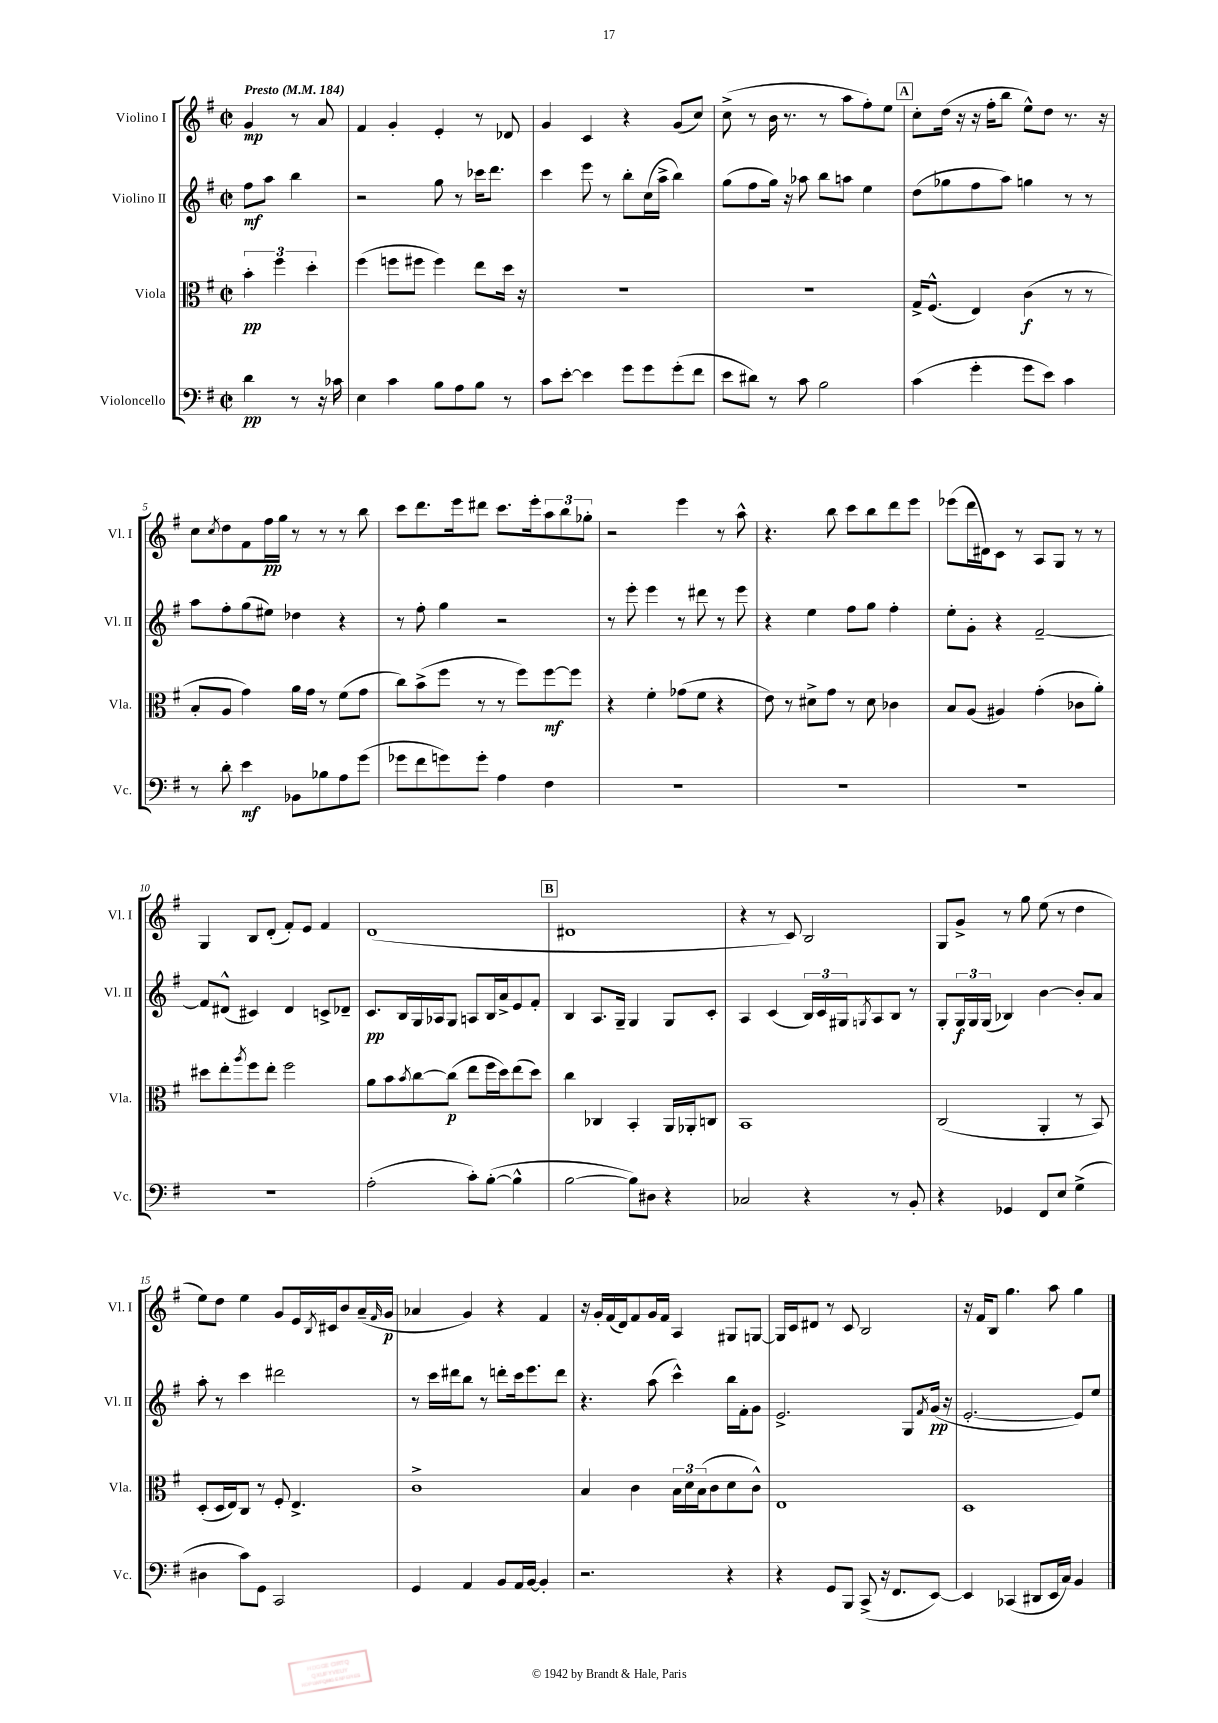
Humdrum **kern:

**kern	**kern	**kern	**kern
*staff4	*staff3	*staff2	*staff1
*clefF4	*clefC3	*clefG2	*clefG2
*k[f#]	*k[f#]	*k[f#]	*k[f#]
*M2/2	*M2/2	*M2/2	*M2/2
*met(c|)	*met(c|)	*met(c|)	*met(c|)
*MM184	*MM184	*MM184	*MM184
4d	6b'	8ff#	4g
.	.	8aa	.
.	6ff#	.	.
8r	.	4bb	8r
.	6dd'	.	.
16r	.	.	8a
16c-	.	.	.
=	=	=	=
4E	(4ff#	2r	4f#
4c	8ff	.	4g'
.	8ff#	.	.
8B	4ff#)	8gg	4e'
8A	.	8r	.
8B	8ee	16ccc-	8r
.	.	8.ddd	.
8r	16dd	.	8d-
.	16r	.	.
=	=	=	=
8c	1r	4ccc	4g
[8e'	.	.	.
4e]	.	8eee	4c
.	.	8r	.
8g	.	8bb'	4r
8g	.	(16cc	.
.	.	16aa^	.
(8g'	.	4bb)	(8g
8f#	.	.	8cc)
=	=	=	=
8e	1r	(8gg	(8cc^
8d#)	.	8ff#	8r
8r	.	16gg)	16b
.	.	16r	8.r
8c	.	8aa-	.
2B	.	8bb	8r
.	.	8aa	8aa
.	.	4ee	8ff#')
.	.	.	8ee
=	=	=	=
(4c	16G^	(8dd	8cc'
.	(8.F#^^	.	.
.	.	8gg-	(16dd
.	.	.	16r
4g'	4E)	8ff#	16r
.	.	.	16ff#'
.	.	8aa)	8bb
8g	(4c	4gg	8ee^^)
8e)	.	.	8dd
4c	8r	8r	8.r
.	8r	8r	.
.	.	.	16r
=	=	=	=
8r	8B'	8aa	8cc
.	.	.	8qcc
8d'	8A	8ff#'	8dd
4e	4g)	(8gg	8f#
.	.	8ee#)	16ff#
.	.	.	16gg
8BB-	16a	4dd-	8r
.	16g	.	.
8B-	8r	.	8r
8A	(8f#	4r	8r
(8g	8g	.	8bb
=	=	=	=
8g-	8cc)	8r	8ccc
8f#	(8b^	8ff#'	8.ddd
8g)	8ff#	4gg	.
.	.	.	16eee
8g'	8r	.	8ddd#
4A	8r	2r	8.ccc
.	8ff#)	.	.
.	.	.	16eee'
4F#	[8ff#	.	12aa
.	.	.	12bb
.	8ff#]	.	.
.	.	.	12gg-'
=	=	=	=
1r	4r	8r	2r
.	.	8eee'	.
.	4f#'	4eee	.
.	(8g-	8r	4eee
.	8f#	8ddd#	.
.	4r	8r	8r
.	.	8eee	8aa^^
=	=	=	=
1r	8e)	4r	4.r
.	8r	.	.
.	8d#^	4ee	.
.	8g	.	8bb
.	8r	8ff#	8ccc
.	8d#	8gg	8bb
.	4c-	4ff#'	8ddd
.	.	.	8eee
=	=	=	=
1r	8B	8ee'	(8eee-
.	(8A	8g'	16ddd
.	.	.	16d#)
.	4A#)	4r	8c
.	.	.	8r
.	(4g'	[2f#~	8A
.	.	.	8G
.	8c-	.	8r
.	8a')	.	8r
=	=	=	=
1r	8dd#	8f#]	4G
.	8ee'	(8d#^^	.
.	8qaa	.	.
.	8ff#	4c#)	8B
.	8ee'	.	(8d'
.	2ff#	4d#	8f#')
.	.	.	8e
.	.	8c^	4f#
.	.	8d-~	.
=	=	=	=
(2A'	8a	8.c	(1d
.	8b	.	.
.	.	16B	.
.	8qb	.	.
.	[8cc	16G	.
.	.	16A-	.
.	(8cc]	8G	.
8c')	8ee	8A	.
([8B'	16ff#	16B	.
.	16dd)	16a^	.
4B^^]	(8ee	8e	.
.	8dd)	8f#'	.
=	=	=	=
[2B	4cc	4B	1d#
.	4C-	8.A	.
.	.	16G~	.
8B])	4BB'	4G	.
8D#	.	.	.
4r	16AA	8G	.
.	16AA-'	.	.
.	8C	8c'	.
=	=	=	=
2C-	1BB	4A	4r
.	.	(4c	8r
.	.	.	8c)
4r	.	24B)	2B
.	.	24c	.
.	.	24G#	.
.	.	8qG	.
.	.	8A	.
8r	.	8B	.
8BB'	.	8r	.
=	=	=	=
4r	(2C	8G'	8G
.	.	24G	8g^
.	.	24G	.
.	.	(24G	.
4GG-	.	4B-)	8r
.	.	.	8gg
8FF#	4AA'	[4b	(8ee
8E	.	.	8r
(4G^	8r	8b']	4dd
.	8BB)	8a	.
=	=	=	=
4D#	(8D'	8aa'	8ee)
.	16D	8r	8dd
.	16E)	.	.
8c)	8C	4ccc	4ee
8GG	8r	.	.
2CC	8F#'	2ddd#	8g
.	4.E^	.	16e
.	.	.	8qB
.	.	.	16c#
.	.	.	8b
.	.	.	(16a~
.	.	.	16qqf#
.	.	.	16g
=	=	=	=
4GG	1c^	8r	4a-
.	.	16ccc	.
.	.	16ddd#	.
4AA	.	8bb	4g)
.	.	8r	.
8BB	.	8ddd'	4r
16AA	.	16ccc	.
[16BB	.	8.eee	.
4BB']	.	.	4f#
.	.	8ddd	.
=	=	=	=
2.r	4B	4.r	16r
.	.	.	16g'
.	.	.	(16f#
.	.	.	16d)
.	4c	.	8f#
.	.	(8aa	16g
.	.	.	16f#
.	24B	4ccc^^)	4A
.	24d	.	.
.	(24B	.	.
.	8c	.	.
4r	8d	16bb	8G#
.	.	16f#'	.
.	8c^^)	8g	[8G
=	=	=	=
4r	1E	2.e^	16G]
.	.	.	16c
.	.	.	8d#
8GG	.	.	8r
8BBB	.	.	8c
(8CC^	.	.	2B
16r	.	.	.
8.FF#	.	.	.
.	.	8G	.
.	.	8qf#	.
[8EE)	.	(16g	.
.	.	16r	.
=	=	=	=
4EE]	1D	[2.e'	16r
.	.	.	16f#
.	.	.	8B
(4CC-	.	.	4.gg
8DD#	.	.	.
16EE	.	.	8aa
16C)	.	.	.
4BB	.	8e])	4gg
.	.	8ee	.
==	==	==	==
*-	*-	*-	*-
